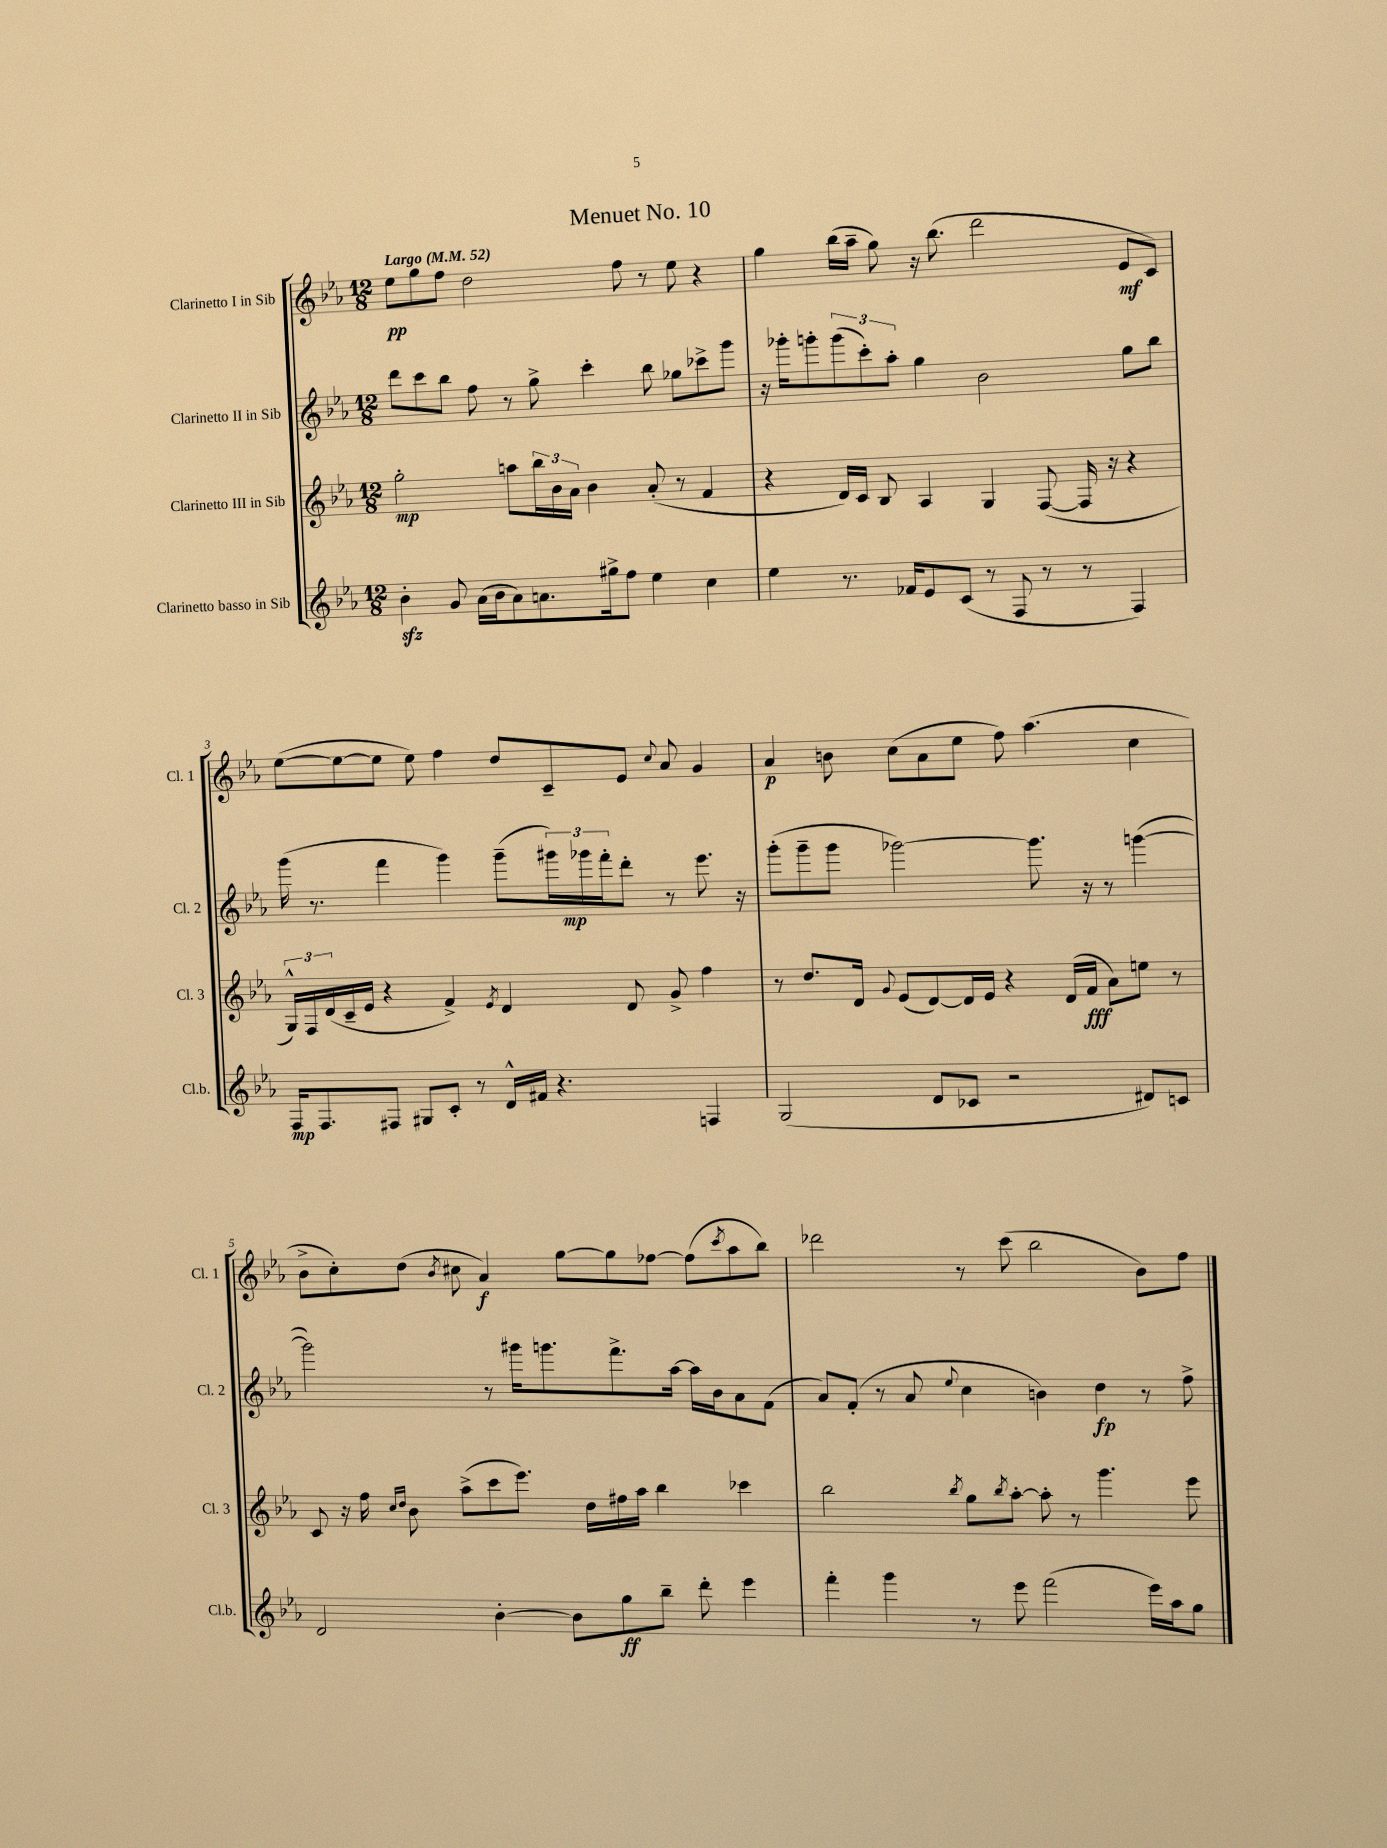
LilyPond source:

\header { title = "Menuet No. 10" }
<<
\new StaffGroup <<
\new Staff = "s0" \with { instrumentName = "Clarinetto I in Sib" shortInstrumentName = "Cl. 1" } {
    \clef treble \key ees \major \numericTimeSignature \time 12/8 \tempo "Largo" 4 = 52
    ees''8\pp g''8 f''8 d''2 f''8 r8 ees''8 r4 |
    g''4 bes''16( aes''16-- g''8) r16 bes''8.( d'''2 ees'8\mf c'8) |
    ees''8~( ees''8~ ees''8 ees''8) f''4 d''8 c'8-- ees'8 \appoggiatura { c''8 } aes'8 g'4 |
    aes'4\p b'8 c''8( aes'8 ees''8 f''8) aes''4.( c''4 |
    bes'8-> c''8-.) d''8( \acciaccatura { bes'8 } cis''8 aes'4\f) g''8~ g''8 fes''8~ fes''8( \acciaccatura { c'''8 } aes''8 bes''8) |
    des'''2 r8 c'''8( bes''2 bes'8) f''8 \bar "|." |
}
\new Staff = "s1" \with { instrumentName = "Clarinetto II in Sib" shortInstrumentName = "Cl. 2" } {
    \clef treble \key ees \major \numericTimeSignature \time 12/8
    d'''8 c'''8 bes''8 f''8 r8 g''8-> c'''4-. bes''8 ges''8 ces'''8-> g'''8 |
    r16 ges'''16-. g'''8-. \tuplet 3/2 { g'''8( c'''8-.) aes''8-. } g''4 bes'2 g''8 bes''8 |
    g'''16( r8. f'''4 g'''4) g'''8--( \tuplet 3/2 { gis'''16) ges'''16\mp f'''16-. } d'''8-. r8 ees'''8. r16 |
    g'''8-.( g'''8-- g'''8 ges'''2~) ges'''8. r16 r8 g'''4~( |
    g'''2) r8 gis'''16 g'''8. f'''8.-> aes''16~ aes''16 bes'16 aes'8 f'8( |
    aes'8) f'8-.( r8 aes'8 \appoggiatura { ees''8 } c''4 b'4) d''4\fp r8 f''8-> \bar "|." |
}
\new Staff = "s2" \with { instrumentName = "Clarinetto III in Sib" shortInstrumentName = "Cl. 3" } {
    \clef treble \key ees \major \numericTimeSignature \time 12/8
    g''2-.\mp a''8 \tuplet 3/2 { bes''16 bes'16 aes'16 } bes'4 aes'8-.( r8 f'4 |
    r4 d'16) c'16 bes8 aes4 g4 f8~( f16 r16 r4 |
    \tuplet 3/2 { g16-^) f16 d'16( } c'16-- ees'16 r4 f'4->) \acciaccatura { ees'8 } d'4 d'8 g'8-> f''4 |
    r8 d''8. d'16 \appoggiatura { g'8 } ees'8( d'8~) d'16 ees'16 r4 d'16( f'16\fff aes'8) e''8 r8 |
    c'8 r16 f''16 \grace { c''16 d''16 } bes'8 aes''8->( c'''8 ees'''8.) d''16 fis''16 aes''16 bes''4 ces'''4 |
    bes''2 \acciaccatura { bes''8 } g''8 \acciaccatura { bes''8 } aes''8~-. aes''8-. r8 g'''4. ees'''8 \bar "|." |
}
\new Staff = "s3" \with { instrumentName = "Clarinetto basso in Sib" shortInstrumentName = "Cl.b." } {
    \clef treble \key ees \major \numericTimeSignature \time 12/8
    bes'4-.\sfz g'8 aes'16( bes'16 aes'8) a'8. gis''16-> f''8 ees''4 c''4 |
    ees''4 r8. fes'16 ees'8 c'8( r8 f8 r8 r8 f4) |
    f16\mp f8. fis8 gis8 c'8-. r8 d'16-^ fis'16 r4. f4 |
    g2( d'8 ces'8 r2 dis'8) c'8 |
    d'2 bes'4~-. bes'8 g''8\ff bes''8-- d'''8-. ees'''4 |
    f'''4-. g'''4 r8 ees'''8 f'''2( ees'''16) aes''16 g''8 \bar "|." |
}
>>
>>
